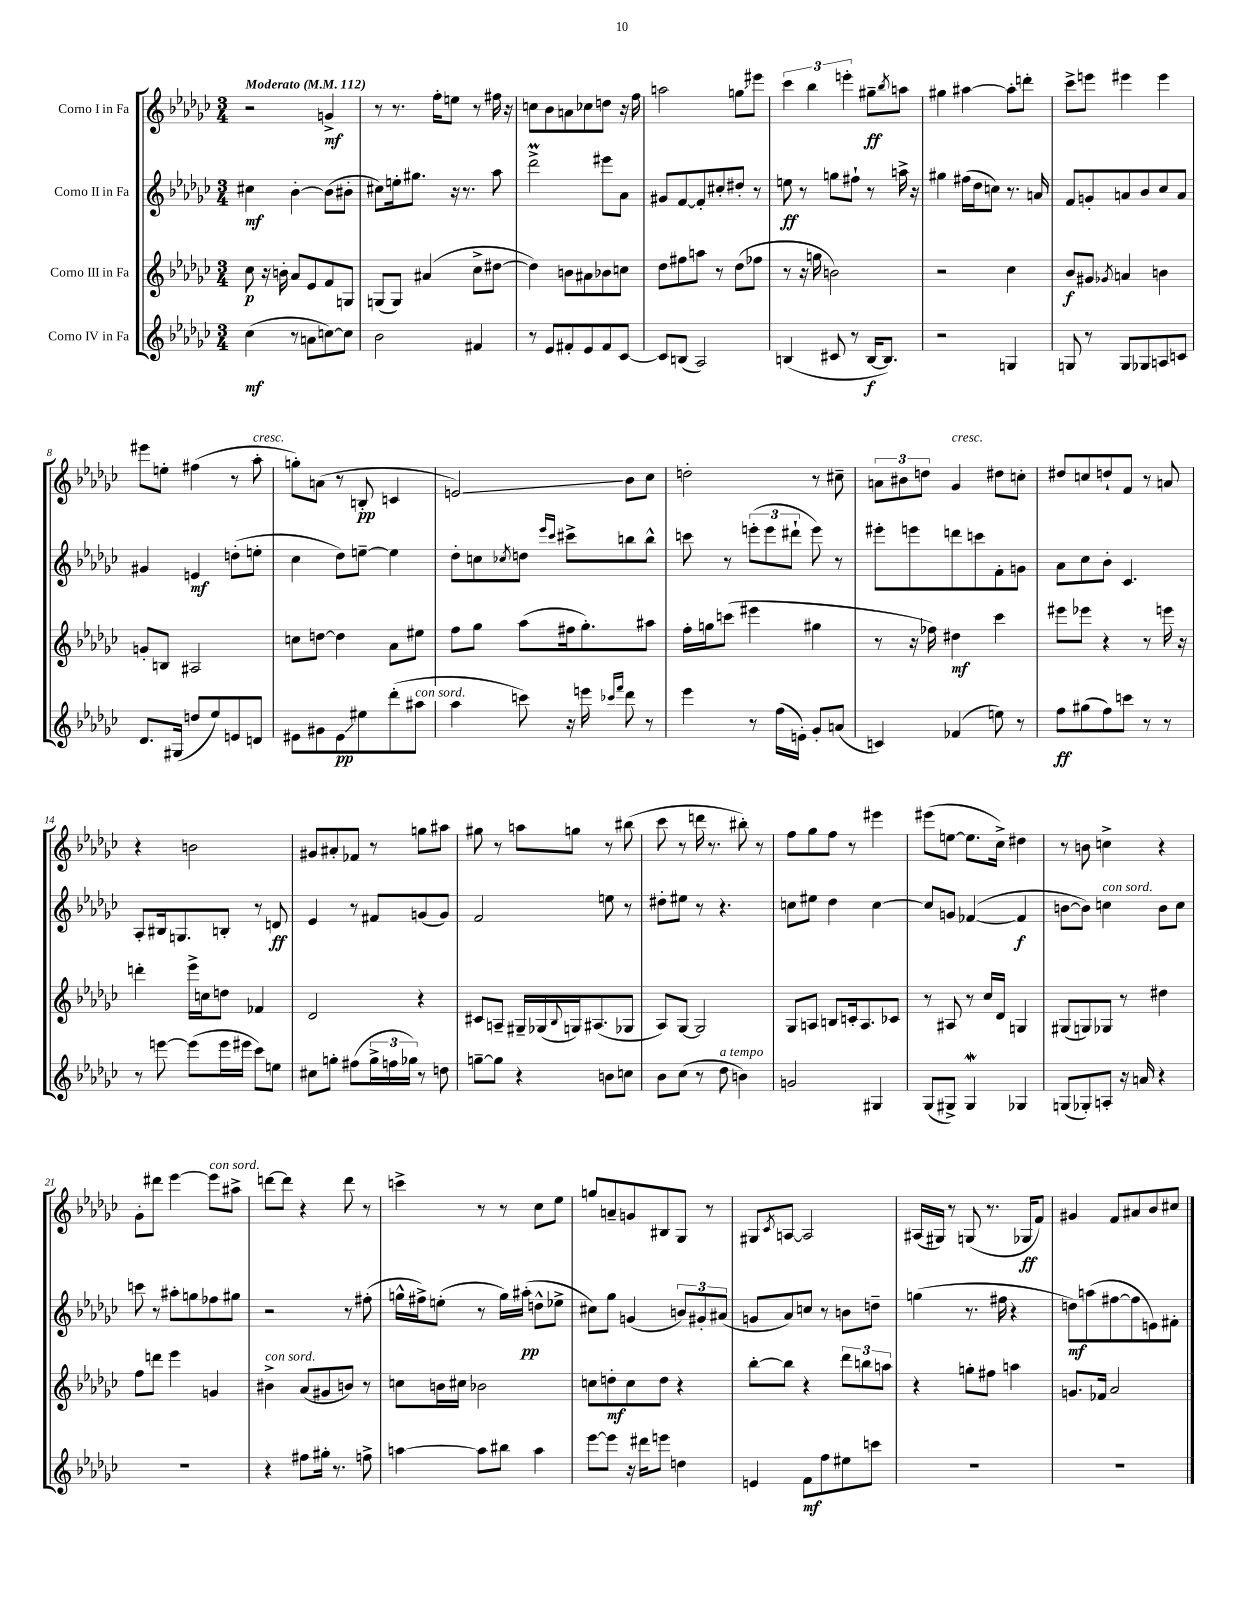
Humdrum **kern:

**kern	**kern	**kern	**kern
*staff4	*staff3	*staff2	*staff1
*clefG2	*clefG2	*clefG2	*clefG2
*k[b-e-a-d-g-c-]	*k[b-e-a-d-g-c-]	*k[b-e-a-d-g-c-]	*k[b-e-a-d-g-c-]
*M3/4	*M3/4	*M3/4	*M3/4
*MM112	*MM112	*MM112	*MM112
(4cc-	8cc-	4cc#	2r
.	16r	.	.
.	16b'	.	.
8r	8a-	[4b-'	.
8a	8e-	.	.
[8cc)	8f	(8b-]	4g^
8cc]	8G	8b#'	.
=	=	=	=
2b-	(8G	8cc#)	8r
.	8G)	16ee'	8.r
.	.	8.gg#	.
.	(4a#	.	.
.	.	.	16ff'
.	.	16r	8ee
.	.	8.r	.
4f#	8cc-^	.	8r
.	[8dd#	8aa-	16ff#
.	.	.	16r
=	=	=	=
8r	4dd#])	2ddd-^	8cc
8e-	.	.	8b-
8f#'	8b	.	8a
8e-	8a#	.	8cc-
8f#	8b-	8eee#	8dd
[8c-	8cc	8a-	16r
.	.	.	16ff
=	=	=	=
8c-]	8dd-	8g#	2aa
(8B	8ff#	[8f	.
2A-)	8aa	8f']	.
.	8r	8cc#'	.
.	(8dd-	8dd#'	8gg
.	8ff-	8r	8eee#
=	=	=	=
(4B	8r	8ee	6ccc-
.	16r	8r	.
.	.	.	6bb-
.	16gg	.	.
8c#	2b)	8gg	.
.	.	.	6eee'
8r	.	8ff#`	.
[16B	.	8r	8gg#~
8.B])	.	.	.
.	.	.	8qbb-
.	.	16aa^	8aa
.	.	16r	.
=	=	=	=
2r	2r	4gg#	4gg#
.	.	(16ff#	[4aa#
.	.	16dd-	.
.	.	8cc)	.
4G	4cc-	8.r	8aa#']
.	.	.	8ddd'
.	.	16a	.
=	=	=	=
8G	8b-	8f	8ccc-^
8r	8g#	8g'	8eee
.	8qg-	.	.
8G	4a	8a	4eee#
8G-	.	8b-	.
8A	4b	8cc-	4eee#
8c	.	8a	.
=	=	=	=
8.d-	8g'	4g#	8eee#
.	8B	.	8ee'
(16G#	.	.	.
8dd	2A#	4e	(4ff#
8ee-)	.	.	.
8e	.	(8dd'	8r
8d	.	8ee'	8aa-'
=	=	=	=
8e#	8cc	4cc-	8gg')
8g#	[8dd	.	(8a
8e#	4dd]	8dd-)	8r
8ee#	.	[8ee~	8B'
(8ddd-'	8a-	4ee]	4c
8aa#	8ee#	.	.
=	=	=	=
4aa-	8ff	8dd-'	2e)
.	8gg-	8cc	.
.	.	8qcc-	.
8ccc)	(8aa-	8dd	.
.	.	16qqeee-	.
.	.	16qqccc-	.
16r	16ff#	8ccc#^	.
16eee	8.gg-')	.	.
16qqccc-	.	.	.
16qqfff	.	.	.
8ddd-	.	8bb	8b-
8r	8aa#	8bb^^	8cc-
=	=	=	=
4eee-	16ff'	8ccc	2dd'
.	16gg	.	.
.	(8ccc	8r	.
8r	4eee#	(12eee'	.
.	.	12eee	.
(16ff	.	.	.
.	.	12ddd#`	.
16e')	.	.	.
8g-'	4gg#	8eee)	8r
(8a	.	8r	8cc#~
=	=	=	=
4c)	8r	8eee#'	12a
.	.	.	12b#
.	16r	8eee	.
.	.	.	12dd
.	16ff-)	.	.
(4f-	4dd#	8ddd	4g-
.	.	8ccc	.
8ee)	4ccc-	8f'	8dd#
8r	.	8g	8cc'
=	=	=	=
8ff	8eee#	8a-	8dd#
(8gg#	8eee-	8cc-	8cc
8ff)	4r	8b-'	8dd`
8ccc	.	4.c-	8f
8r	8r	.	8r
8r	16eee	.	8a
.	16r	.	.
=	=	=	=
8r	4ddd'	8A-'	4r
[8eee	.	16B#	.
.	.	8.G	.
(8eee]	16eee-^	.	2b
.	16cc	.	.
16eee	8dd	8B'	.
16eee#	.	.	.
8ccc-)	4f-	8r	.
8ee	.	8d	.
=	=	=	=
8cc#	2d-	4e-	8g#
8gg'	.	.	8a#'
(8ff#	.	8r	8f-
24gg^	.	8f#	8r
24ff	.	.	.
24gg-)	.	.	.
8r	4r	(8g	8gg
8dd	.	8g)	8aa#
=	=	=	=
[8gg~	8c#	2f	8gg#
8gg]	8A~	.	8r
4r	16G#~	.	8aa
.	(16G-	.	.
.	8qqB-	.	.
.	16G)	.	8gg
.	(8.A#	.	.
8b	.	8ee	8r
8cc	8G-	8r	(8bb#
=	=	=	=
8b-	8A-)	8dd#'	8ccc-
(8cc-	[8G-	8ee#	8r
8r	2G-]	8r	16ddd
.	.	.	8.r
8dd-	.	4.r	.
4b)	.	.	8bb#')
.	.	.	8r
=	=	=	=
2g	8G-	8cc	8ff
.	8A	8ee#	8gg-
.	8B	4dd-	8ff
.	16c'	.	8r
.	8.A	.	.
4G#	.	[4cc	4eee#
.	8c-	.	.
=	=	=	=
(8G-	8r	8cc]	(8eee#
8G#^)	8A#	8g	[8ee
4G#	8r	([4f-	8.ee]
.	16cc-	.	.
.	16d-	.	16cc-^)
4G-	4G	4f-]	4dd#
=	=	=	=
(8G	(8G#	[8b	8r
8G-')	8G)	8b])	8b
8A'	8G-	4cc	4cc^
16r	8r	.	.
16a	.	.	.
4r	4dd#	8b	4r
.	.	8cc	.
=	=	=	=
2.r	8ff	8ccc	8g-'
.	8ddd	8r	8ddd#
.	4eee-	8aa#'	[4eee-
.	.	8gg	.
.	4g	8ff-	8eee-]
.	.	8gg#	8aa#^
=	=	=	=
4r	4b#^	2r	[8ddd
.	.	.	8ddd]
8ff#	(8a-	.	4r
16gg#'	8g#	.	.
8.r	.	.	.
.	8b)	8r	8ddd
8ff^	8r	(8ff#'	8r
=	=	=	=
[4aa	8cc	16gg^^	4ccc^
.	.	16ff#^)	.
.	16b	(8ee'	.
.	16cc#	.	.
8aa]	2b-	8r	8r
8bb#	.	16gg)	8r
.	.	(16aa#'	.
4aa	.	8dd^^	8cc-
.	.	8ee-^	8ee-
=	=	=	=
[8eee-	8cc	8cc#)	8gg
8eee-]	8dd'	8gg-	8a~
16r	8cc	(4g	8g
16ddd#	.	.	.
8eee	8dd	.	8B#
4dd	4r	12b)	8G-
.	.	12g#'	.
.	.	.	8r
.	.	(12a#	.
=	=	=	=
4e	[8bb-'	8g	8G#
.	.	.	8qc-
.	8bb-]	8a-)	[8A
8f	4r	8cc	2A]
8ff	.	8r	.
8ee#	12ddd-	8b	.
.	12bb	.	.
8ccc	.	8dd~	.
.	12aa	.	.
=	=	=	=
2.r	4r	(4gg	(16A#
.	.	.	16G#)
.	.	.	8r
.	8gg'	8.r	(8G
.	8ff#	.	8.r
.	.	16ff#	.
.	4aa	4r	.
.	.	.	16G-
.	.	.	8f)
=	=	=	=
2.r	8.g	8dd)	4g#
.	.	(8aa	.
.	16f-	.	.
.	2a-	[8ff#	8f
.	.	8ff#]	8a#
.	.	8e)	8b-
.	.	8f#'	8cc#
==	==	==	==
*-	*-	*-	*-
